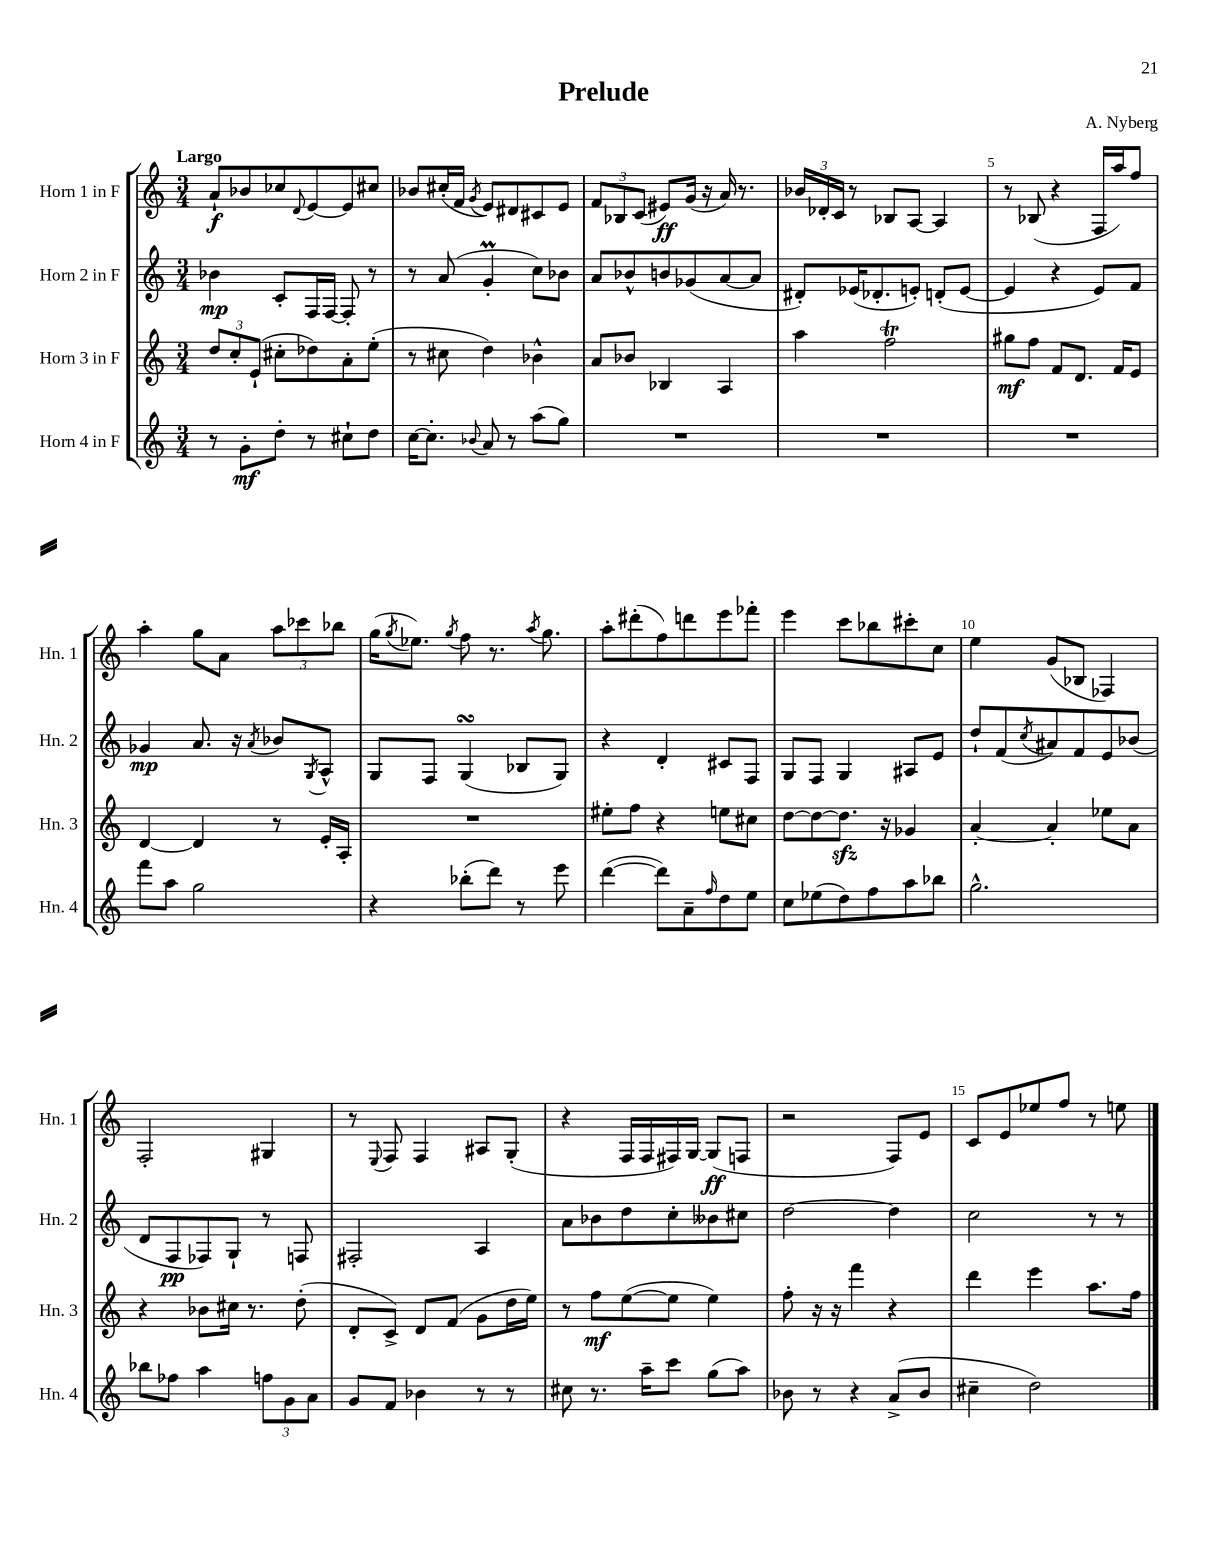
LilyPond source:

\header { title = "Prelude" composer = "A. Nyberg" }
<<
\new StaffGroup <<
\new Staff = "s0" \with { instrumentName = "Horn 1 in F" shortInstrumentName = "Hn. 1" } {
    \clef treble \key c \major \numericTimeSignature \time 3/4 \tempo "Largo"
    a'8-!\f bes'8 ces''8 \appoggiatura { d'8 } e'8~ e'8 cis''8 |
    bes'8 cis''16-.( f'16 \acciaccatura { g'8 } e'8) dis'8 cis'8 e'8 |
    \tuplet 3/2 { f'8 bes8 c'8( } eis'8\ff) g'16( r16 a'16) r8. |
    \tuplet 3/2 { bes'16 des'16-. c'16 } r8 bes8 a8~ a4 |
    r8 bes8( r4 f16 a''16) f''8 |
    a''4-. g''8 a'8 \tuplet 3/2 { a''8 ces'''8 bes''8 } |
    g''16( \acciaccatura { g''8 } ees''8.) \acciaccatura { g''8 } f''8 r8. \acciaccatura { a''8 } g''8. |
    a''8-. dis'''8-.( f''8) d'''8 e'''8 fes'''8-. |
    e'''4 c'''8 bes''8 cis'''8-. c''8 |
    e''4 g'8( bes8 fes4) |
    f2-. gis4 |
    r8 \appoggiatura { e8 } f8 f4 ais8 g8-.( |
    r4 f16 f16 fis16) g16~ g8\ff( f8 |
    r2 f8) e'8 |
    c'8 e'8 ees''8 f''8 r8 e''8 \bar "|." |
}
\new Staff = "s1" \with { instrumentName = "Horn 2 in F" shortInstrumentName = "Hn. 2" } {
    \clef treble \key c \major \numericTimeSignature \time 3/4
    bes'4\mp c'8-. f16 f16~ f8-. r8 |
    r8 a'8( g'4-.\prall c''8) bes'8 |
    a'8 bes'8-^ b'8 ges'8( a'8~ a'8 |
    dis'8-.) ees'16( des'8.-. e'8-.) d'8-.( e'8~ |
    e'4 r4 e'8) f'8 |
    ges'4\mp a'8. r16 \acciaccatura { a'8 } bes'8 \acciaccatura { g8 } a8-^ |
    g8 f8 g4\turn( bes8 g8) |
    r4 d'4-. cis'8 f8 |
    g8 f8 g4 ais8 e'8 |
    d''8-! f'8( \acciaccatura { c''8 } ais'8) f'8 e'8 bes'8( |
    d'8 f8\pp fes8) g8-! r8 f8 |
    fis2-. a4 |
    a'8 bes'8 d''8 c''8-. beses'8 cis''8 |
    d''2~ d''4 |
    c''2 r8 r8 \bar "|." |
}
\new Staff = "s2" \with { instrumentName = "Horn 3 in F" shortInstrumentName = "Hn. 3" } {
    \clef treble \key c \major \numericTimeSignature \time 3/4
    \tuplet 3/2 { d''8 c''8-. e'8-!( } cis''8-. des''8) a'8-. e''8-.( |
    r8 cis''8 d''4) bes'4-^ |
    a'8 bes'8 bes4 a4 |
    a''4 f''2\trill |
    gis''8\mf f''8 f'8 d'8. f'16 e'8 |
    d'4~ d'4 r8 e'16-. a16-. |
    R2. |
    eis''8-. f''8 r4 e''8 cis''8 |
    d''8~ d''8~ d''8.\sfz r16 ges'4 |
    a'4~-. a'4-. ees''8 a'8 |
    r4 bes'8 cis''16 r8. d''8-.( |
    d'8-. c'8->) d'8 f'8( g'8 d''16 e''16) |
    r8 f''8\mf e''8~( e''8 e''4) |
    f''8-. r16 r16 f'''4 r4 |
    d'''4 e'''4 a''8. f''16 \bar "|." |
}
\new Staff = "s3" \with { instrumentName = "Horn 4 in F" shortInstrumentName = "Hn. 4" } {
    \clef treble \key c \major \numericTimeSignature \time 3/4
    r8 g'8-.\mf d''8-. r8 cis''8-! d''8 |
    c''16~ c''8.-. \appoggiatura { bes'8 } a'8 r8 a''8( g''8) |
    R2. |
    R2. |
    R2. |
    f'''8 a''8 g''2 |
    r4 bes''8-.( d'''8) r8 e'''8 |
    d'''4~( d'''8) a'8-- \grace { f''16 } d''8 e''8 |
    c''8 ees''8( d''8) f''8 a''8 bes''8 |
    g''2.-^ |
    bes''8 fes''8 a''4 \tuplet 3/2 { f''8 g'8 a'8 } |
    g'8 f'8 bes'4 r8 r8 |
    cis''8 r8. a''16-- c'''8 g''8( a''8) |
    bes'8 r8 r4 a'8->( bes'8 |
    cis''4-- d''2) \bar "|." |
}
>>
>>
\layout { \context { \Score \override BarNumber.break-visibility = ##(#f #t #t) barNumberVisibility = #(every-nth-bar-number-visible 5) } }
